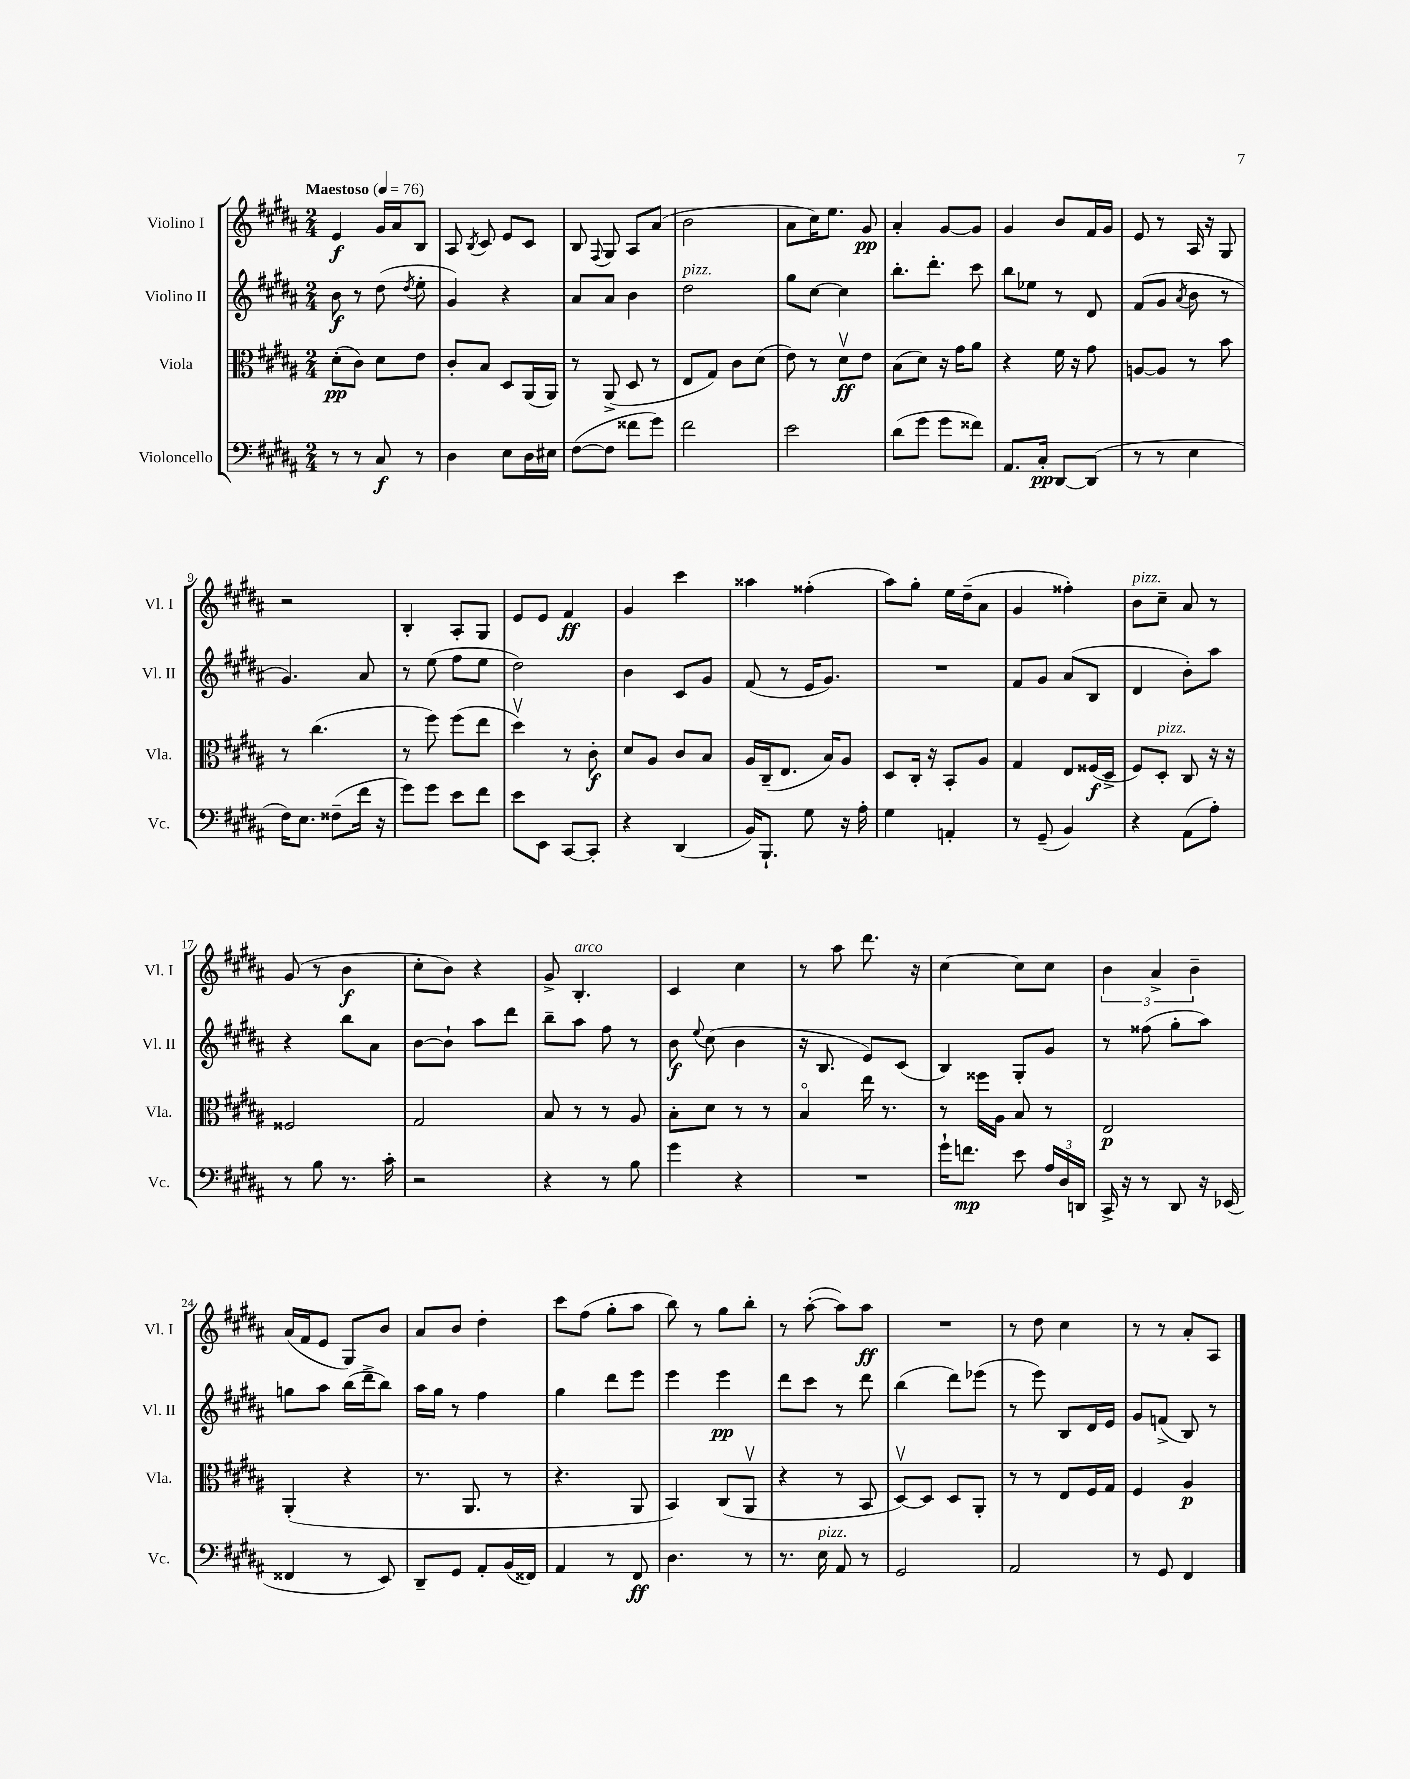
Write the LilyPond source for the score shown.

<<
\new StaffGroup <<
\new Staff = "s0" \with { instrumentName = "Violino I" shortInstrumentName = "Vl. I" } {
    \clef treble \key b \major \numericTimeSignature \time 2/4 \tempo "Maestoso" 4 = 76
    \autoBeamOff e'4\f gis'16[ ais'16 b8] |
    ais8 \acciaccatura { b8 } cis'8 e'8[ cis'8] |
    b8 \appoggiatura { fis8 } gis8 ais8[ ais'8]( |
    b'2 |
    ais'8[ cis''16) e''8.] gis'8\pp |
    ais'4-. gis'8[~ gis'8] |
    gis'4 b'8[ fis'16 gis'16] |
    e'8 r8 ais16 r16 gis8 |
    r2 |
    b4-. ais8[-. gis8] |
    e'8[ e'8] fis'4\ff |
    gis'4 cis'''4 |
    aisis''4 fisis''4-.( |
    ais''8[) gis''8]-. e''16[ dis''16--( ais'8] |
    gis'4 fisis''4-.) |
    b'8[^\markup { \italic "pizz." } cis''8]-- ais'8 r8 |
    gis'8( r8 b'4\f |
    cis''8[-. b'8]) r4 |
    gis'8-> b4.-.^\markup { \italic "arco" } |
    cis'4 cis''4 |
    r8 ais''8 dis'''8. r16 |
    cis''4~ cis''8[ cis''8] |
    \tuplet 3/2 { b'4 ais'4-> b'4-- } |
    ais'16[( fis'16 e'8] gis8[) b'8] |
    ais'8[ b'8] dis''4-. |
    cis'''8[ fis''8]( gis''8[-. ais''8] |
    b''8) r8 gis''8[ b''8]-. |
    r8 ais''8~-.( ais''8[) ais''8]\ff |
    R2 |
    r8 dis''8 cis''4 |
    r8 r8 ais'8[-. ais8] \bar "|." |
}
\new Staff = "s1" \with { instrumentName = "Violino II" shortInstrumentName = "Vl. II" } {
    \clef treble \key b \major \numericTimeSignature \time 2/4
    \autoBeamOff b'8\f r8 dis''8( \acciaccatura { dis''8 } e''8-. |
    gis'4) r4 |
    ais'8[ ais'8] b'4 |
    dis''2^\markup { \italic "pizz." } |
    gis''8[ cis''8]~ cis''4 |
    b''8.[-. dis'''8.]-. cis'''8 |
    b''8[ ees''8] r8 dis'8 |
    fis'8[( gis'8] \acciaccatura { ais'8 } b'8 r8 |
    gis'4.) ais'8 |
    r8 e''8( fis''8[ e''8] |
    dis''2) |
    b'4 cis'8[ gis'8] |
    fis'8( r8 e'16[ gis'8.]) |
    R2 |
    fis'8[ gis'8] ais'8[( b8] |
    dis'4 b'8[-.) ais''8] |
    r4 b''8[ ais'8] |
    b'8[~ b'8]-! ais''8[ dis'''8] |
    b''8[-- ais''8] fis''8 r8 |
    b'8\f \appoggiatura { e''8 } cis''8( b'4 |
    r16 b8. e'8[) cis'8]( |
    b4) gis8[-. gis'8] |
    r8 fisis''8( gis''8[-. ais''8]) |
    g''8[ ais''8] b''16[( dis'''16-> b''8]) |
    ais''16[ gis''16] r8 fis''4 |
    gis''4 dis'''8[ e'''8] |
    e'''4 e'''4\pp |
    dis'''8[ cis'''8] r8 dis'''8 |
    b''4( dis'''8[) ees'''8]( |
    r8 e'''8) b8[ dis'16 e'16] |
    gis'8[ f'8]->( b8) r8 \bar "|." |
}
\new Staff = "s2" \with { instrumentName = "Viola" shortInstrumentName = "Vla." } {
    \clef alto \key b \major \numericTimeSignature \time 2/4
    \autoBeamOff dis'8[-.\pp( cis'8]) dis'8[ e'8] |
    cis'8[-. b8] dis8[ ais,16( ais,16]) |
    r8 ais,8->( dis8 r8 |
    e8[ gis8]) cis'8[ dis'8]( |
    e'8) r8 dis'8[\upbow\ff e'8] |
    b8[( dis'8]) r16 gis'16[ ais'8] |
    r4 fis'16 r16 gis'8 |
    a8[~ a8] r8 b'8 |
    r8 cis''4.( |
    r8 fis''8) fis''8[( e''8] |
    dis''4\upbow) r8 cis'8-.\f |
    dis'8[ ais8] cis'8[ b8] |
    ais16[ cis16--( e8.] b16[) ais8] |
    dis8[ cis16]-. r16 b,8[-. ais8] |
    gis4 e8[ fisis16\f( dis16]-> |
    fis8[) dis8]-.^\markup { \italic "pizz." } cis8 r16 r16 |
    fisis2 |
    gis2 |
    b8 r8 r8 ais8 |
    b8[-. dis'8] r8 r8 |
    b4\flageolet e''16 r8. |
    r8 fisis''16[ ais16] b8 r8 |
    e2\p |
    ais,4-.( r4 |
    r8. ais,8. r8 |
    r4. ais,8 |
    b,4) cis8[( ais,8]\upbow |
    r4 r8 b,8 |
    dis8[~\upbow) dis8] dis8[ ais,8]-. |
    r8 r8 e8[ fis16 gis16] |
    fis4 ais4\p \bar "|." |
}
\new Staff = "s3" \with { instrumentName = "Violoncello" shortInstrumentName = "Vc." } {
    \clef bass \key b \major \numericTimeSignature \time 2/4
    \autoBeamOff r8 r8 cis8\f r8 |
    dis4 e8[ dis16 eis16] |
    fis8[~( fis8] fisis'8[ gis'8]) |
    fis'2 |
    e'2 |
    dis'8[( gis'8] gis'8[ fisis'8]) |
    ais,8.[ cis16]-.\pp dis,8[~ dis,8]( |
    r8 r8 e4 |
    fis16[) e8.] fisis8[--( fis'16] r16 |
    gis'8[) gis'8] e'8[ fis'8] |
    e'8[ e,8] cis,8[~ cis,8]-. |
    r4 dis,4( |
    b,16[) b,,8.]-! gis8 r16 ais16-. |
    gis4 a,4-. |
    r8 gis,8--( b,4) |
    r4 ais,8[( ais8]-.) |
    r8 b8 r8. cis'16-. |
    r2 |
    r4 r8 b8 |
    gis'4 r4 |
    R2 |
    gis'16[-! f'8.]\mp e'8 \tuplet 3/2 { ais16[ dis16 d,16] } |
    cis,16-> r16 r8 dis,8 r16 ees,16( |
    fisis,4 r8 e,8) |
    dis,8[-- gis,8] ais,8[-. b,16( fisis,16]) |
    ais,4 r8 fis,8\ff |
    dis4. r8 |
    r8. e16^\markup { \italic "pizz." } ais,8 r8 |
    gis,2 |
    ais,2 |
    r8 gis,8 fis,4 \bar "|." |
}
>>
>>
